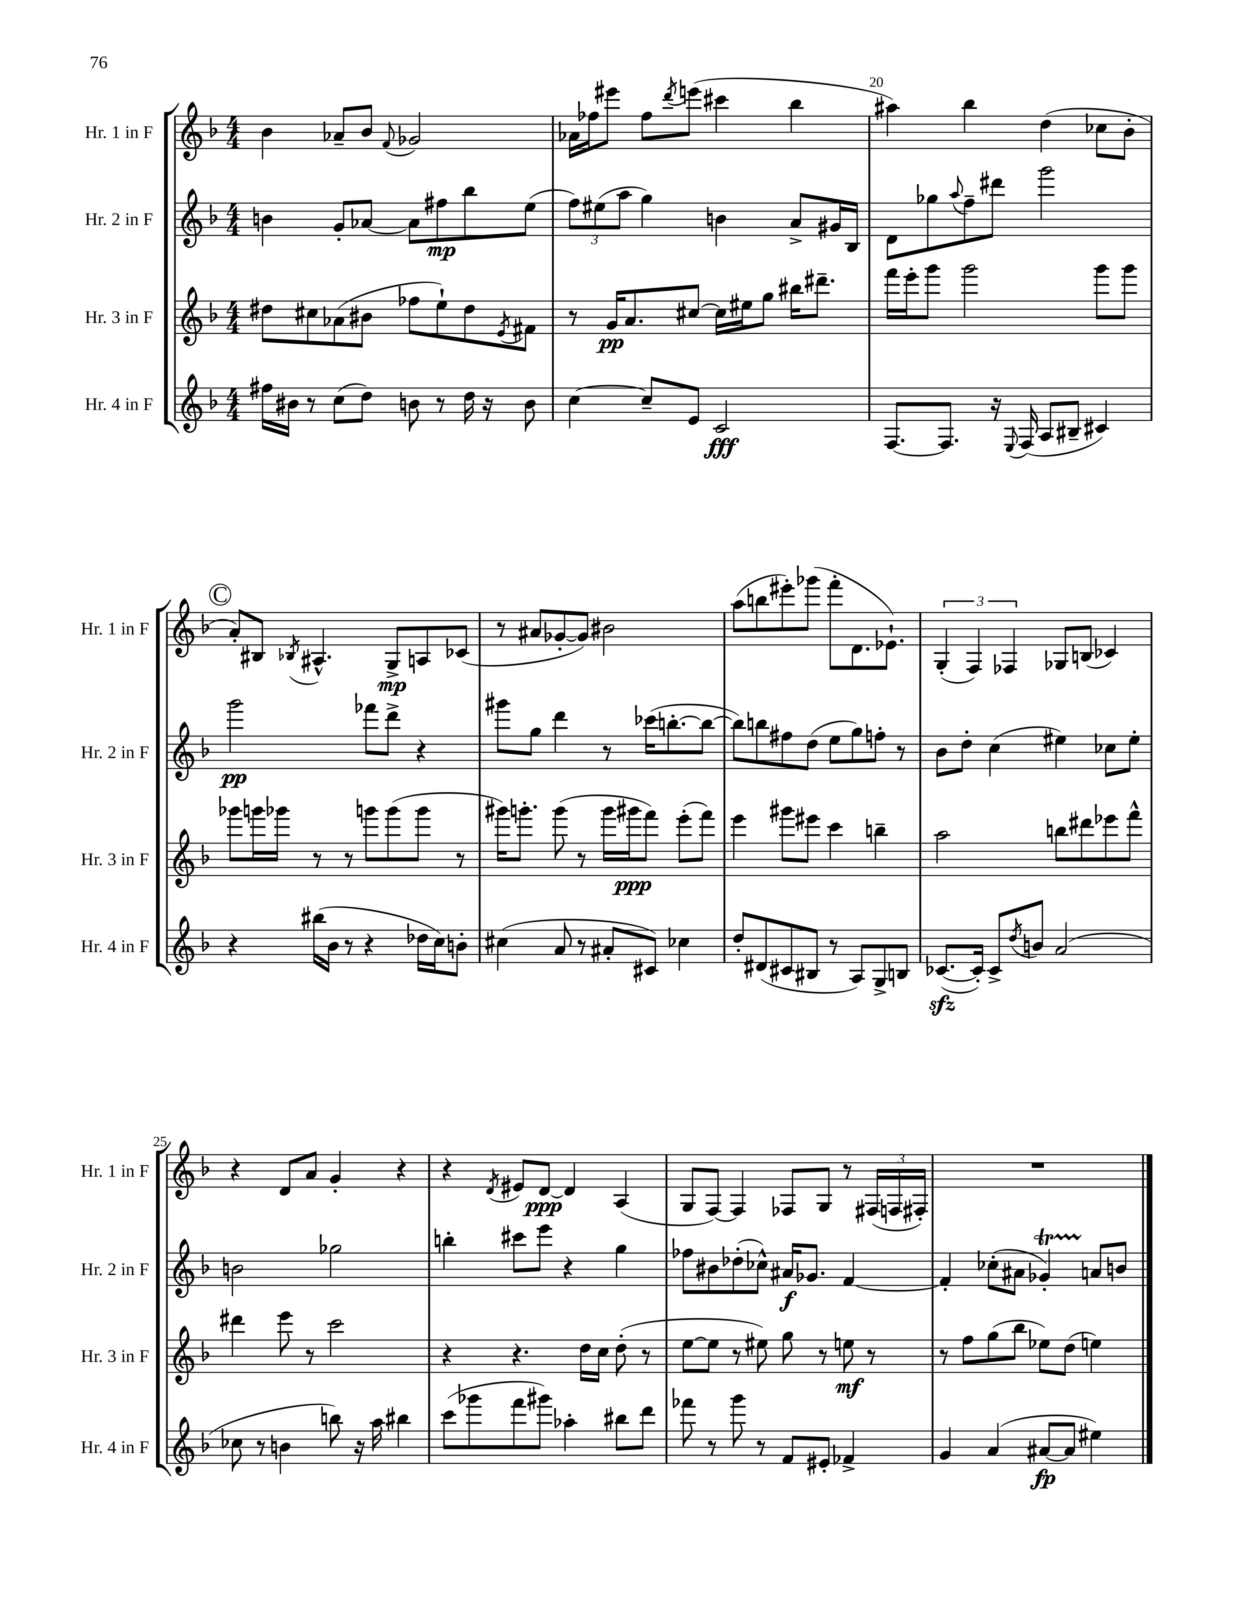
<<
\new StaffGroup <<
\new Staff = "s0" \with { instrumentName = "Hr. 1 in F" shortInstrumentName = "Hr. 1 in F" } {
    \clef treble \key f \major \numericTimeSignature \time 4/4
    bes'4 aes'8-- bes'8 \appoggiatura { f'8 } ges'2 |
    aes'16 fes''16 eis'''8 fes''8 \acciaccatura { d'''8 } e'''8( cis'''4 bes''4 |
    ais''4) bes''4 d''4( ces''8 bes'8-. |
    \mark \markup { \circle "C" } a'8-.) bis8 \acciaccatura { bes8 } ais4.-^ g8->\mp a8 ces'8( |
    r8 ais'8 ges'8~-. ges'8) bis'2 |
    a''8( b''8 eis'''8-.) ges'''8( f'''8-. d'8. ees'8.-!) |
    \tuplet 3/2 { g4-.( f4) fes4 } ges8 b8( ces'4) |
    r4 d'8 a'8 g'4-. r4 |
    r4 \acciaccatura { d'8 } eis'8 d'8~\ppp d'4 a4( |
    g8 f8~) f4 fes8 g8 r8 \tuplet 3/2 { fis16( f16 fis16-.) } |
    R1 \bar "|." |
}
\new Staff = "s1" \with { instrumentName = "Hr. 2 in F" shortInstrumentName = "Hr. 2 in F" } {
    \clef treble \key f \major \numericTimeSignature \time 4/4
    b'4 g'8-. aes'8~ aes'8 fis''8\mp bes''8 e''8( |
    \tuplet 3/2 { f''8) eis''8( a''8 } g''4) b'4 a'8-> gis'16 bes16 |
    d'8 ges''8 \appoggiatura { a''8 } f''8-- dis'''8 g'''2 |
    \mark \markup { \circle "C" } g'''2\pp fes'''8 d'''8-> r4 |
    gis'''8 g''8 d'''4 r8 ces'''16( b''8.~-. b''8~ |
    b''8) b''8 fis''8 d''8( e''8 g''8) f''8-. r8 |
    bes'8 d''8-. c''4( eis''4) ces''8 eis''8-. |
    b'2 ges''2 |
    b''4-. cis'''8 e'''8 r4 g''4 |
    fes''8 bis'8 des''8-.( ces''8-^) ais'16\f ges'8. f'4~ |
    f'4-. ces''8-.( ais'8 ges'4-.\startTrillSpan) a'8\stopTrillSpan b'8 \bar "|." |
}
\new Staff = "s2" \with { instrumentName = "Hr. 3 in F" shortInstrumentName = "Hr. 3 in F" } {
    \clef treble \key f \major \numericTimeSignature \time 4/4
    dis''8 cis''8 aes'8( bis'8 fes''8 e''8-!) dis''8 \acciaccatura { e'8 } fis'8 |
    r8 g'16\pp a'8. cis''8~ cis''16 eis''16 g''8 bis''16 dis'''8.-- |
    f'''16 e'''16-. g'''8 g'''2 g'''8 g'''8 |
    \mark \markup { \circle "C" } ges'''8 g'''16 ges'''16 r8 r8 g'''8 g'''8( g'''8 r8 |
    gis'''16) g'''8.-. g'''8( r8 g'''16 gis'''16\ppp f'''8) e'''8-.( f'''8) |
    e'''4 gis'''8 eis'''8 c'''4 b''4-- |
    a''2 b''8 dis'''8 ees'''8 f'''8-^ |
    dis'''4 e'''8 r8 c'''2 |
    r4 r4. d''16 c''16 d''8-.( r8 |
    e''8~ e''8 r8 eis''8) g''8 r8 e''8\mf r8 |
    r8 f''8 g''8( bes''8 ees''8) d''8( e''4) \bar "|." |
}
\new Staff = "s3" \with { instrumentName = "Hr. 4 in F" shortInstrumentName = "Hr. 4 in F" } {
    \clef treble \key f \major \numericTimeSignature \time 4/4
    fis''16 bis'16 r8 c''8( d''8) b'8 r8 d''16 r16 b'8 |
    c''4~ c''8-- e'8 c'2\fff |
    f8.~ f8. r16 \appoggiatura { e8 } f16( a8 bis8-- cis'4) |
    \mark \markup { \circle "C" } r4 bis''16( bes'16 r8 r4 des''16 c''16) b'8-. |
    cis''4( a'8 r8 ais'8-. cis'8) ces''4 |
    d''8-. dis'8( cis'8 bis8 r8 a8) g8-> b8 |
    ces'8.~\sfz( ces'16-.) ces'8-> \acciaccatura { d''8 } b'8 a'2( |
    ces''8 r8 b'4 b''8) r16 a''16 bis''4 |
    c'''8( ges'''8 f'''8 gis'''8) aes''4-. bis''8 d'''8 |
    fes'''8 r8 g'''8 r8 f'8 eis'8-. fes'4-> |
    g'4 a'4( ais'8~\fp ais'8 eis''4) \bar "|." |
}
>>
>>
\layout { \context { \Score currentBarNumber = #18 \override BarNumber.break-visibility = ##(#f #t #t) barNumberVisibility = #(every-nth-bar-number-visible 5) } }
